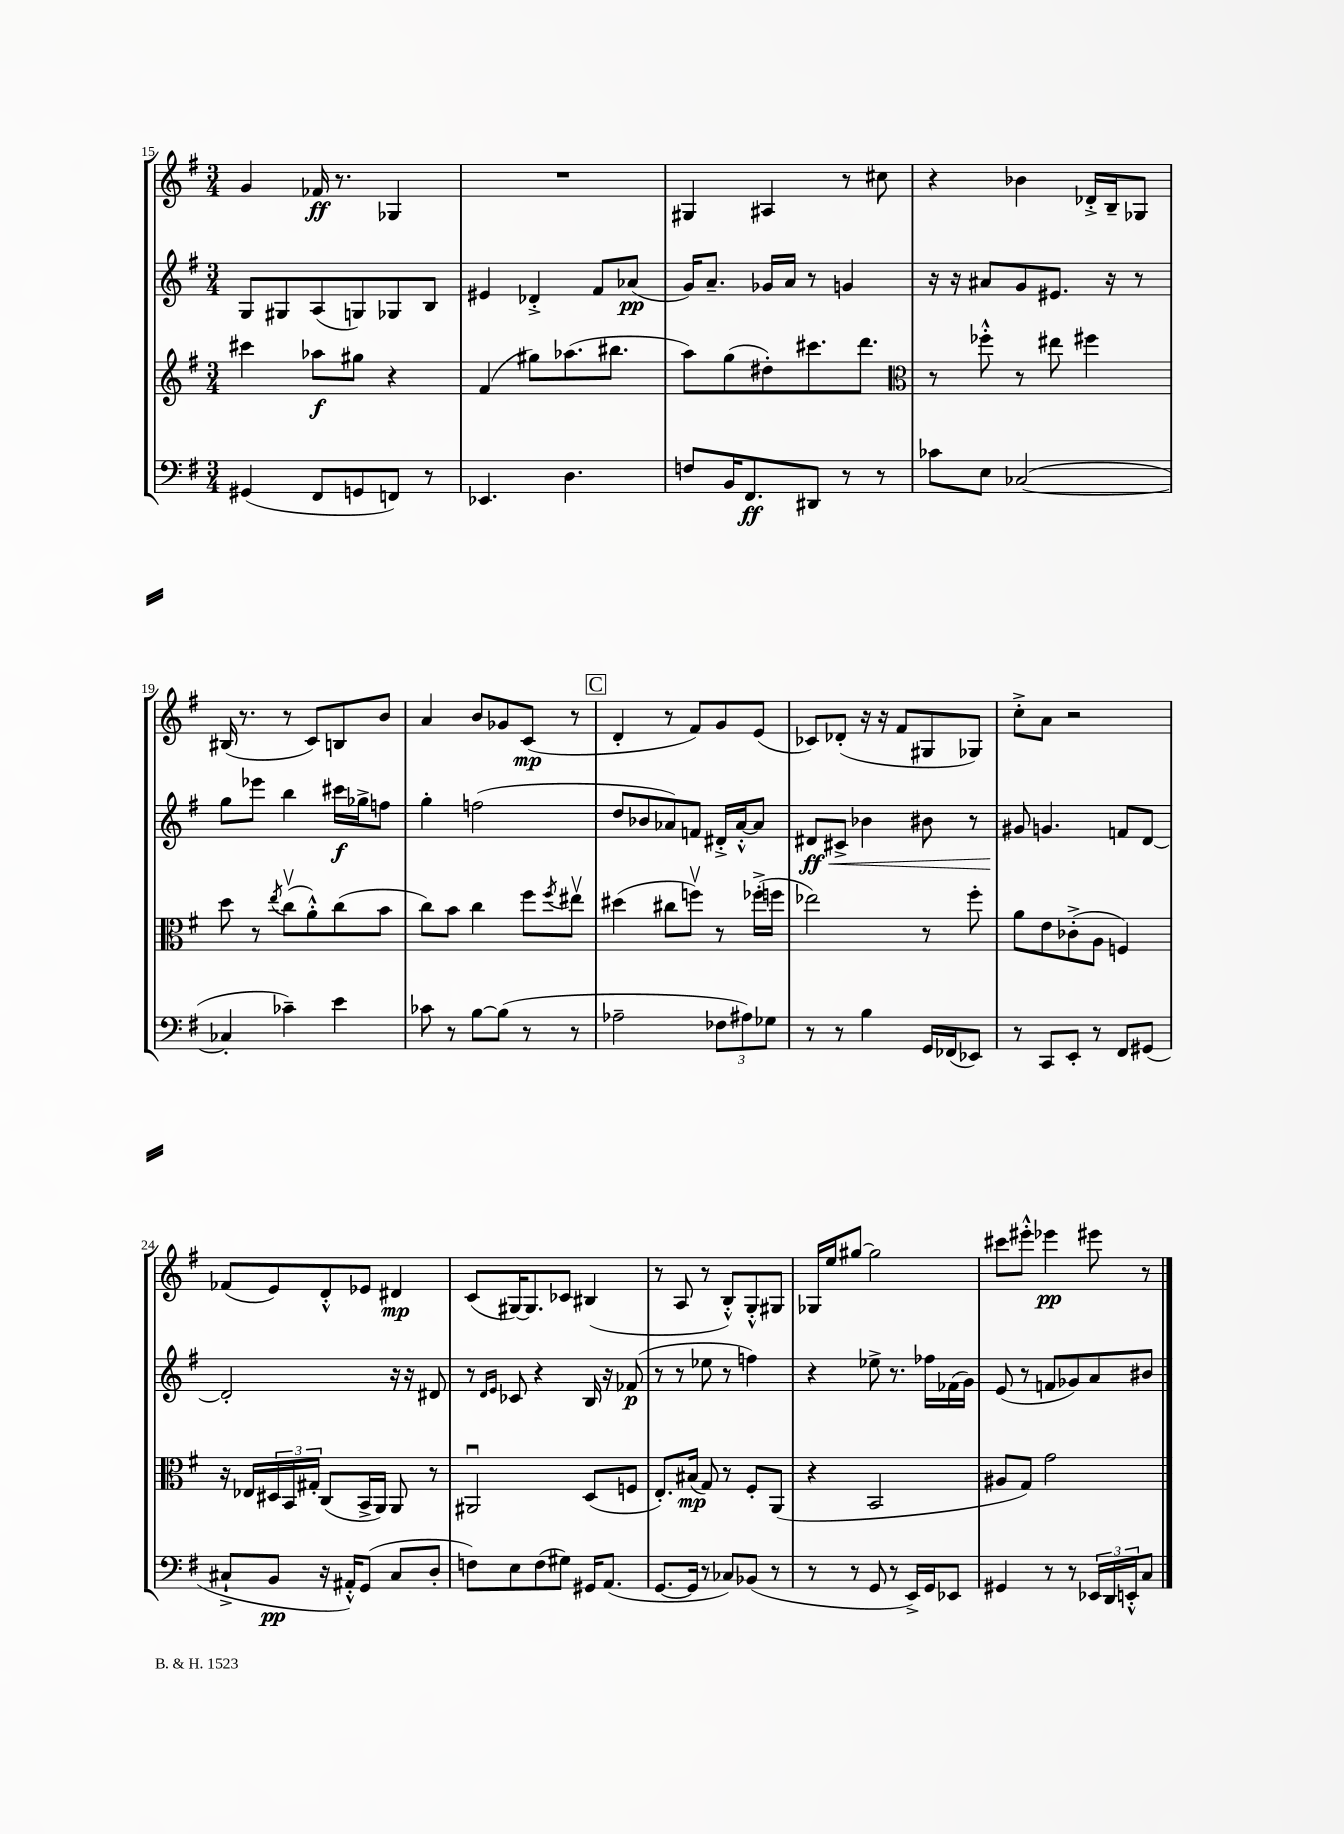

**kern	**dynam	**kern	**dynam	**kern	**dynam	**kern	**dynam
*part4	*part4	*part3	*part3	*part2	*part2	*part1	*part1
*staff4	*staff4	*staff3	*staff3	*staff2	*staff2	*staff1	*staff1
*clefF4	*	*clefG2	*	*clefG2	*	*clefG2	*
*k[f#]	*	*k[f#]	*	*k[f#]	*	*k[f#]	*
*M3/4	*	*M3/4	*	*M3/4	*	*M3/4	*
=15	=15	=15	=15	=15	=15	=15	=15
(4GG#X/	.	4ccc#X\	.	8G/L	.	4g/	.
.	.	.	.	8G#X/	.	.	.
8FF#/L	.	8aa-X\L	f	(8A/	.	16f-X/	ff
.	.	.	.	.	.	8.r	.
8GGn/	.	8gg#X\J	.	8Gn/)	.	.	.
8FFn/J)	.	4r	.	8G-X/	.	4G-X/	.
8r	.	.	.	8B/J	.	.	.
=16	=16	=16	=16	=16	=16	=16	=16
4.EE-X/	.	(4f#/	.	4e#X/	.	2.r	.
.	.	8gg#X\L)	.	4d-X'^/	.	.	.
4.D\	.	(8.aa-X\	.	.	.	.	.
.	.	.	.	8f#/L	.	.	.
.	.	8.bb#X\J	.	.	.	.	.
.	.	.	.	(8a-X/J	pp	.	.
=17	=17	=17	=17	=17	=17	=17	=17
8Fn/L	.	8aa\L)	.	16g/KL)	.	4G#X/	.
.	.	.	.	8.a~/J	.	.	.
16BB/K	.	(8gg\	.	.	.	.	.
8.FF#/	ff	.	.	.	.	.	.
.	.	8dd#X'\)	.	16g-X/LL	.	4A#X/	.
.	.	.	.	16a/JJ	.	.	.
8DD#X/J	.	8.ccc#X\	.	8r	.	.	.
8r	.	.	.	4gn/	.	8r	.
.	.	8.ddd\J	.	.	.	.	.
8r	.	.	.	.	.	8cc#X\	.
=18	=18	=18	=18	=18	=18	=18	=18
*	*	*clefC3	*	*	*	*	*
8c-X\L	.	8r	.	16r	.	4r	.
.	.	.	.	16r	.	.	.
8E\J	.	8ff-X'^^\	.	8a#X/L	.	.	.
([2C-X/	.	8r	.	8g/	.	4b-X\	.
.	.	8ee#X\	.	8.e#X/J	.	.	.
.	.	4ff#X\	.	.	.	16d-X'^/LL	.
.	.	.	.	16r	.	16B~/J	.
.	.	.	.	8r	.	8G-X/J	.
!!LO:LB:g=z
=19	=19	=19	=19	=19	=19	=19	=19
4C-X'/]	.	8dd\	.	8gg\L	.	(16B#X/	.
.	.	.	.	.	.	8.r	.
.	.	8r	.	8eee-X\J	.	.	.
.	.	8qee/	.	.	.	.	.
4c-X~\)	.	(8ccv\L	.	4bb\	.	8r	.
.	.	8a'^^\)	.	.	.	8c/L)	.
4e\	.	(8cc\	.	16ccc#X\LL	f	8Bn/	.
.	.	.	.	16gg-X^\J	.	.	.
.	.	8b\J	.	8ffn\J	.	8b/J	.
=20	=20	=20	=20	=20	=20	=20	=20
8c-X\	.	8cc\L)	.	4gg'\	.	4a/	.
8r	.	8b\J	.	.	.	.	.
[8B\L	.	4cc\	.	(2ffn\	.	8b/L	.
(8B\J]	.	.	.	.	.	8g-X/	.
8r	.	8ff#\L	.	.	.	(8c/J	mp
.	.	8qff#/	.	.	.	.	.
8r	.	8ee#Xv\J	.	.	.	8r	.
!!LO:REH:place=s1:t=C
=21	=21	=21	=21	=21	=21	=21	=21
2A-X~\	.	(4dd#X\	.	8dd/L	.	4d'/	.
.	.	.	.	8b-X/	.	.	.
.	.	8cc#X\L	.	8a-X/)	.	8r	.
.	.	8ffnv\J)	.	8fn/J	.	8f#/L)	.
12F-X\L	.	8r	.	16d#X'^/LL	.	8g/	.
.	.	.	.	[16a-'^^/J	.	.	.
12A#X\)	.	.	.	.	.	.	.
.	.	(16ff-X'^\LL	.	8a-/J]	.	(8e/J	.
12G-X\J	.	.	.	.	.	.	.
.	.	16ffn\JJ	.	.	.	.	.
=22	=22	=22	=22	=22	=22	=22	=22
!	!	!	!	!	!LO:HP:b	!	!
8r	.	2ee-X\)	.	8d#X/L	< ff	8c-X/L)	.
8r	.	.	.	8c#X^/J	.	(8d-X'/J	.
4B\	.	.	.	4b-X\	.	16r	.
.	.	.	.	.	.	16r	.
.	.	.	.	.	.	8f#/L	.
16GG/LL	.	8r	.	8b#X\	.	8G#X/	.
(16FF-X/J	.	.	.	.	.	.	.
8EE-X/J)	.	8ff#'\	.	8r	.	8G-X/J)	.
=23	=23	=23	=23	=23	=23	=23	=23
8r	.	8a\L	.	8g#X/	.	8cc'^\L	.
8CC/L	.	8e\	.	4.gn/	[	8a\J	.
8EE'/J	.	(8c-X'^\	.	.	.	2r	.
8r	.	8A\J	.	.	.	.	.
8FF#/L	.	4Fn/)	.	8fn/L	.	.	.
(8GG#X/J	.	.	.	[8d/J	.	.	.
!!LO:LB:g=z
=24	=24	=24	=24	=24	=24	=24	=24
8C#X`^/L	.	16r	.	2d'/]	.	(8f-X/L	.
.	.	16E-X/LL	.	.	.	.	.
8BB/J	pp	24D#X/	.	.	.	8e/)	.
.	.	24BB/	.	.	.	.	.
.	.	24G#X'/JJ	.	.	.	.	.
16r	.	(8C/L	.	.	.	8d'^^/	.
16AA#X'^^/KL)	.	.	.	.	.	.	.
(8GG/J	.	16BB^/L	.	.	.	8e-X/J	.
.	.	16AA/JJ)	.	.	.	.	.
8C#/L	.	8AA/	.	16r	.	4d#X/	mp
.	.	.	.	16r	.	.	.
8D'/J	.	8r	.	8d#X/	.	.	.
=25	=25	=25	=25	=25	=25	=25	=25
8Fn\L)	.	2AA#Xu/	.	8r	.	(8c/L	.
.	.	.	.	16qqd/LL	.	.	.
.	.	.	.	16qqe/JJ	.	.	.
8E\	.	.	.	8c-X/	.	[16G#X/K)	.
.	.	.	.	.	.	8.G#/]	.
(8F\	.	.	.	4r	.	.	.
8G#X\J)	.	.	.	.	.	8c-X/J	.
16GG#X/KL	.	(8D/L	.	16B/	.	(4B#X/	.
(8.AA/J	.	.	.	16r	.	.	.
.	.	8Fn/J	.	(8f-X/	p	.	.
=26	=26	=26	=26	=26	=26	=26	=26
[8.GG/L	.	8.E'/L)	.	8r	.	8r	.
.	.	.	.	8r	.	8A/	.
16GG/Jk]	.	(16B#X/Jk	mp	.	.	.	.
8r	.	8G/)	.	8ee-X\	.	8r	.
8C-X/L)	.	8r	.	8r	.	8B'^^/L)	.
(8BB-X/J	.	8F#'/L	.	4ffn\)	.	8G'^^/	.
8r	.	(8AA/J	.	.	.	8G#X/J	.
=27	=27	=27	=27	=27	=27	=27	=27
8r	.	4r	.	4r	.	16G-X/LL	.
.	.	.	.	.	.	16ee/J	.
8r	.	.	.	.	.	[8gg#X/J	.
8GG/	.	2BB/	.	8ee-X^\	.	2gg#\]	.
8r	.	.	.	8.r	.	.	.
16EE^/LL)	.	.	.	.	.	.	.
16GG/J	.	.	.	16ff-X\LL	.	.	.
8EE-X/J	.	.	.	(16f-X\	.	.	.
.	.	.	.	16g\JJ)	.	.	.
=28	=28	=28	=28	=28	=28	=28	=28
4GG#X/	.	8A#X/L	.	(8e/	.	8ccc#X\L	.
.	.	8G/J)	.	8r	.	8eee#X'^^\J	.
8r	.	2g\	.	8fn/L	.	4eee-X\	pp
8r	.	.	.	8g-X/)	.	.	.
24EE-X/LL	.	.	.	8a/	.	8eee#X\	.
24DD/	.	.	.	.	.	.	.
24EEn'^^/J	.	.	.	.	.	.	.
8C/J	.	.	.	8b#X/J	.	8r	.
==	==	==	==	==	==	==	==
*-	*-	*-	*-	*-	*-	*-	*-
